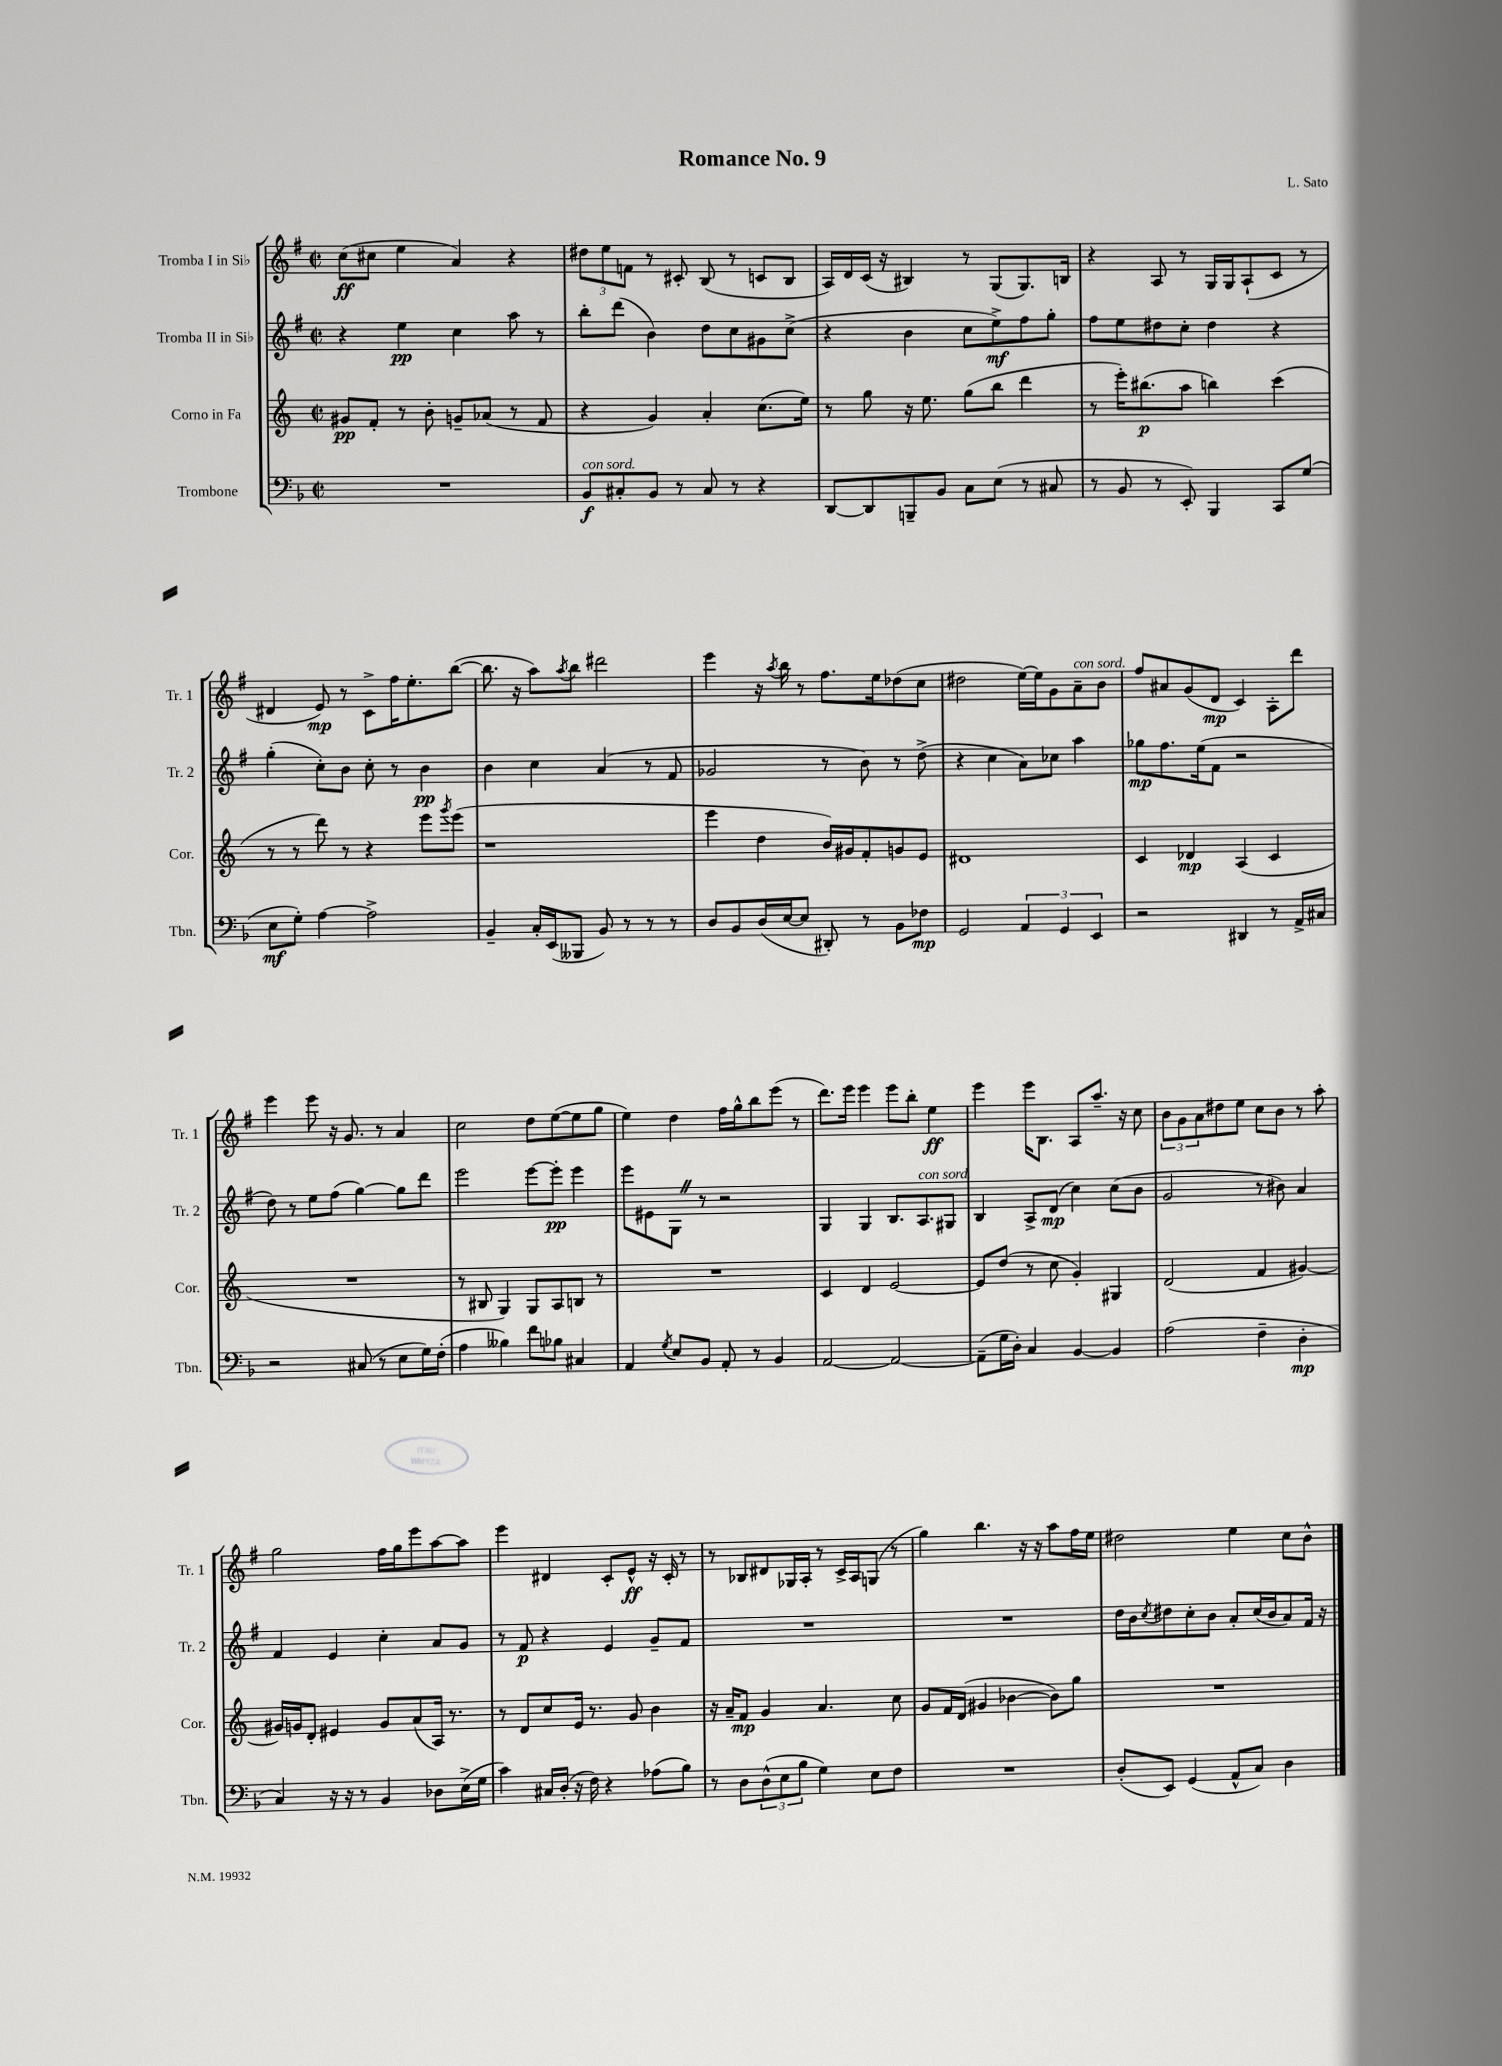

**kern	**kern	**kern	**kern
*staff4	*staff3	*staff2	*staff1
*clefF4	*clefG2	*clefG2	*clefG2
*k[b-]	*k[]	*k[f#]	*k[f#]
*M2/2	*M2/2	*M2/2	*M2/2
*met(c|)	*met(c|)	*met(c|)	*met(c|)
1r	8g#	4r	(8cc
.	8f'	.	8cc#
.	8r	4ee	4ee
.	8b'	.	.
.	8g~	4cc	4a)
.	(8a-	.	.
.	8r	8aa	4r
.	8f	8r	.
=	=	=	=
8BB-	4r	8bb'	12dd#
.	.	.	12ee
8C#'	.	(8ddd	.
.	.	.	12f
8BB-	4g)	4b)	8r
8r	.	.	8c#'
8C#	4a'	8dd	(8B
8r	.	8cc	8r
4r	(8.cc	8g#	8c
.	.	(8cc^	8B
.	16ee)	.	.
=	=	=	=
[8DD	8r	4r	16A)
.	.	.	16d
8DD]	8gg	.	(16c
.	.	.	16r
8BBB~	16r	4b	4B#)
.	8.ee	.	.
8BB-	.	.	.
8C	(8gg	8cc	8r
(8E	8bb	8ee^)	(8G
8r	4ddd	8ff#	8.G)
8C#	.	8gg'	.
.	.	.	16B
=	=	=	=
8r	8r	8ff#	4r
8BB-	16eee')	8ee	.
.	(8.bb#	.	.
8r	.	8dd#	8A
8EE')	8aa	8cc'	8r
4BBB-	4bb)	4dd#	16G
.	.	.	16G
.	.	.	(8A`
8CC	(4ccc	4r	8c
(8G	.	.	8r
=	=	=	=
8E	8r	(4gg'	4d#
8G')	8r	.	.
[4A	8ddd)	8cc')	8e)
.	8r	8b	8r
2A^]	4r	8cc'	8c^
.	.	8r	16ff#
.	.	.	8.ee'
.	8eee	4b	.
.	8qggg	.	.
.	(8eee	.	([8bb
=	=	=	=
4BB-~	1r	4b	8.bb]
.	.	.	16r
16C'	.	4cc	8aa)
(16EE	.	.	.
.	.	.	8qaa
8BBB--	.	.	8bb
8BB-)	.	(4a	2ddd#
8r	.	.	.
8r	.	8r	.
8r	.	8f#	.
=	=	=	=
8D	4eee	2g-	4eee
8BB-	.	.	.
(16D	4dd	.	16r
.	.	.	8qaa
[16E	.	.	16bb
8E]	.	.	8r
8DD#')	16b)	8r	8.ff#
.	16g#	.	.
8r	8f'	8b)	.
.	.	.	16ee
8BB-	8g	8r	(8dd-
8F-	8e	(8dd^	8cc
=	=	=	=
2GG	1d#	4r	2dd#
.	.	4cc	.
6AA	.	8a)	[16ee)
.	.	.	16ee]
.	.	8cc-	8g
6GG	.	.	.
.	.	4aa	8a~
6EE	.	.	.
.	.	.	8b
=	=	=	=
2r	4c	8gg-	8ff#
.	.	8.ff#	8a#
.	4d-	.	(8g
.	.	(16ee	.
.	.	8f#	8d
4DD#	(4A	2r	4c)
8r	4c	.	8A'
16AA^	.	.	8ddd
16C#	.	.	.
=	=	=	=
2r	1r	8dd)	4eee
.	.	8r	.
.	.	8ee	8eee
.	.	(8ff#	16r
.	.	.	8.g
(8C#	.	[4gg)	.
8r	.	.	8r
8E	.	8gg]	4a
16G)	.	8ddd	.
(16F'	.	.	.
=	=	=	=
4A	8r	2eee	2cc
.	8B#	.	.
4B--)	4G)	.	.
8f	8G	[8eee	8dd
8B-	8A	8eee']	([8ee
4C#	8B	4eee	8ee]
.	8r	.	8gg
=	=	=	=
4AA	1r	8eee	4ee)
.	.	8e#	.
8qG	.	.	.
8E	.	8G	4dd
8BB-	.	8r	.
8AA'	.	2r	16ff#
.	.	.	16gg^^
8r	.	.	8bb
4BB-	.	.	(8eee
.	.	.	8r
=	=	=	=
[2AA	4c	4G	8.ddd)
.	.	.	16eee
.	4d	4G	4eee
2AA_	[2e	8.B	8eee
.	.	.	8bb'
.	.	8.A	.
.	.	.	4ee
.	.	8G#	.
=	=	=	=
(8AA~]	8e]	4B	4eee
16G	(8dd	.	.
16D')	.	.	.
4C	8r	8A^	16eee
.	.	.	8.B
.	8cc	(8d	.
[4BB-	4g')	4cc)	8A
.	.	.	8.aa~
4BB-]	4G#	(8cc	.
.	.	.	16r
.	.	8b	8cc
=	=	=	=
(2A	(2d	2g	12b
.	.	.	12g
.	.	.	12a
.	.	.	8dd#
.	.	.	8ee
4F~	4f	8r	8cc
.	.	8b#)	8b
4D'	[4g#)	4a	8r
.	.	.	8aa'
=	=	=	=
4C)	16g#]	4f#	2gg
.	16g	.	.
.	8d'	.	.
16r	4e#	4e	.
16r	.	.	.
8r	.	.	.
4BB-	8g	4cc'	16ff#
.	.	.	16gg
.	(8a	.	8eee
8D-	16A)	8a	[8aa
.	8.r	.	.
(16E^	.	8g	8aa]
16G	.	.	.
=	=	=	=
4c)	8r	8r	4eee
.	8d	8f#	.
16C#	8cc	4r	4d#
(16D'	.	.	.
16r	16e	.	.
16F)	8.r	.	.
4r	.	4e	8c'
.	8g	.	8e^^
(8A-	4b	8g~	16r
.	.	.	16c'
8B-)	.	8f#	8r
=	=	=	=
8r	16r	1r	8r
.	16a~	.	.
8D	8f	.	8B-
(12D^^	4g	.	8d#
12E	.	.	.
.	.	.	16G-
12B-	.	.	.
.	.	.	16A'
4G)	4.a	.	8r
.	.	.	16c^
.	.	.	16A
8E	.	.	(8G
8F	8cc	.	8r
=	=	=	=
1r	8g	1r	4gg)
.	16f	.	.
.	(16d	.	.
.	4g#	.	4.bb
.	[4b-	.	.
.	.	.	16r
.	.	.	16r
.	8b-])	.	8aa
.	8gg	.	16ff#
.	.	.	16ee
=	=	=	=
(8D'	1r	16dd	2dd#
.	.	16b	.
.	.	8qcc	.
8EE)	.	8dd#	.
(4GG	.	8cc'	.
.	.	8b	.
8AA^^	.	8a'	4ee
8C)	.	(16cc	.
.	.	16b	.
4D	.	8a)	8cc
.	.	16f#	8b^^
.	.	16r	.
==	==	==	==
*-	*-	*-	*-
